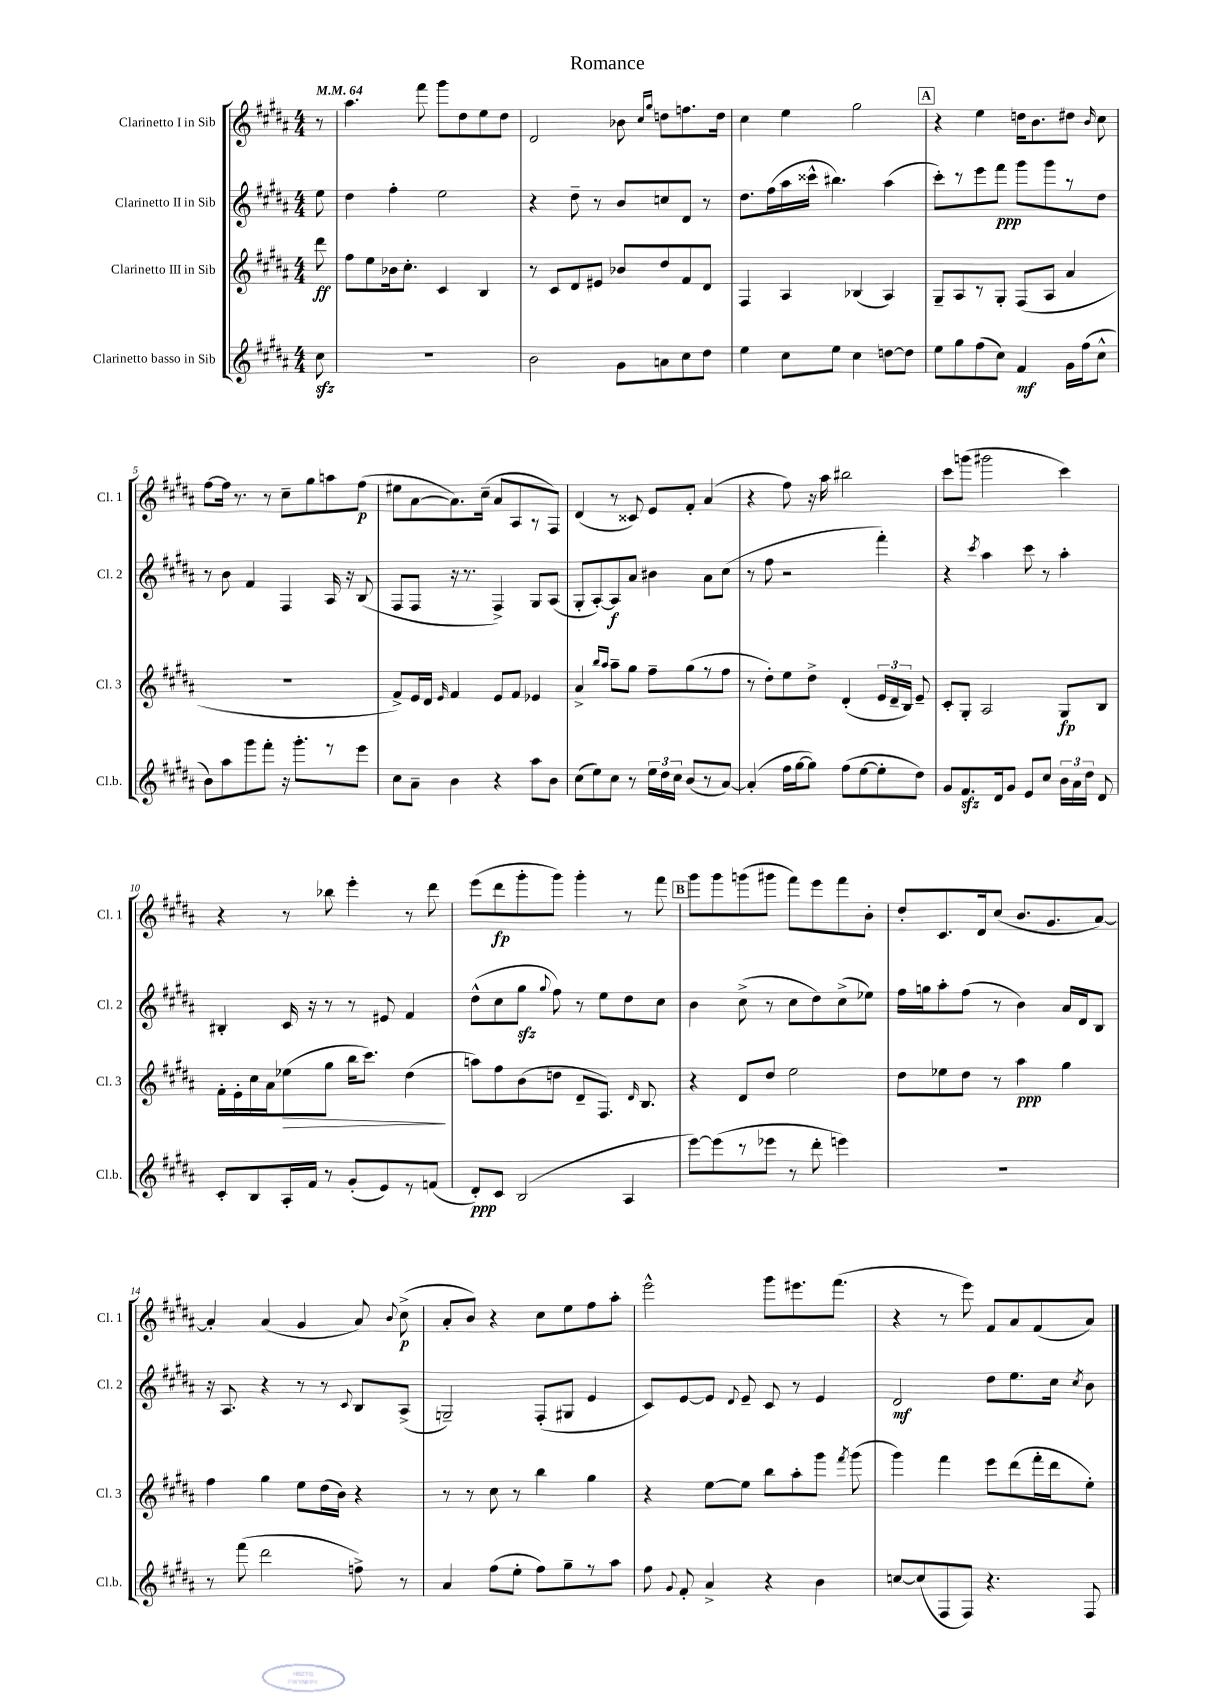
\header { title = "Romance" }
<<
\new StaffGroup <<
\new Staff = "s0" \with { instrumentName = "Clarinetto I in Sib" shortInstrumentName = "Cl. 1" } {
    \clef treble \key b \major \numericTimeSignature \time 4/4 \partial 8 \tempo 4 = 64
    \autoBeamOff r8 |
    ais''4. fis'''8 gis'''8[ dis''8 e''8 dis''8] |
    dis'2 bes'8 \grace { cis''16[ gis''16] } d''8[ f''8. d''16] |
    cis''4 e''4 gis''2 |
    \mark \markup { \box "A" } r4 e''4 d''16[ b'8. dis''8] \grace { b'16 } cis''8 |
    fis''8[~ fis''16] r8. r8 cis''8[-- gis''8 a''8 fis''8]\p( |
    eis''8[ ais'8~ ais'8.) cis''16]--( ais'8[ ais8 r8 fis8]) |
    dis'4( r8 cisis'8) e'8[ fis'8]-. ais'4( |
    r4 fis''8) r16 ais''16 bis''2 |
    cis'''8[ g'''8]( gis'''2 cis'''4) |
    r4 r8 bes''8 e'''4-. r8 dis'''8 |
    e'''8[( dis'''8\fp gis'''8-. gis'''8]) gis'''4-. r8 fis'''8 |
    \mark \markup { \box "B" } gis'''8[ gis'''8 g'''8( gis'''8] fis'''8[) e'''8 fis'''8 b'8]-. |
    dis''8[-. cis'8. dis'16 cis''8]( b'8.[ gis'8. ais'8]~) |
    ais'4-. ais'4( gis'4 ais'8) \appoggiatura { b'8 } cis''8->\p( |
    ais'8[-. b'8]) r4 cis''8[ e''8 fis''8 ais''8]-. |
    e'''2-^ gis'''8[ eis'''8. fis'''8.]( |
    r4 r8 e'''8) fis'8[ ais'8 fis'8( ais'8]) \bar "|." |
}
\new Staff = "s1" \with { instrumentName = "Clarinetto II in Sib" shortInstrumentName = "Cl. 2" } {
    \clef treble \key b \major \numericTimeSignature \time 4/4 \partial 8
    \autoBeamOff e''8 |
    dis''4 fis''4-. e''2 |
    r4 dis''8-- r8 b'8[ c''8 dis'8] r8 |
    dis''8.[ fis''16( ais''16 cisis'''16]-^ bis''4.) ais''4( |
    \mark \markup { \box "A" } cis'''8[-.) r8 e'''8 fis'''8]\ppp gis'''8[ gis'''8 r8 dis''8] |
    r8 b'8 fis'4 fis4 ais16 r16 b8( |
    fis8[ fis8] r16 r8. fis4->) gis8[ ais8]( |
    gis8[-. ais8~-.) ais8\f ais'8] bis'4 ais'8[ cis''8]( |
    r8 fis''8 r2 fis'''4-.) |
    r4 \acciaccatura { cis'''8 } ais''4 cis'''8 r8 ais''4-. |
    bis4-. cis'16 r16 r8 r8 eis'8 fis'4 |
    dis''8[-^( cis''8 gis''8]\sfz \appoggiatura { gis''8 } fis''8) r8 e''8[ dis''8 cis''8] |
    \mark \markup { \box "B" } b'4 cis''8->( r8 cis''8[ dis''8) cis''8->( ees''8]) |
    fis''16[ g''16 ais''8-. fis''8]( r8 b'4) ais'16[ dis'16 b8] |
    r16 ais8. r4 r8 r8 \appoggiatura { cis'8 } b8[ ais8]->( |
    g2--) fis8[-.( gis8] e'4 |
    cis'8[) e'8~ e'8] \appoggiatura { dis'8 } e'8-- cis'8 r8 e'4 |
    dis'2\mf dis''8[ e''8. cis''16] \acciaccatura { cis''8 } b'8 \bar "|." |
}
\new Staff = "s2" \with { instrumentName = "Clarinetto III in Sib" shortInstrumentName = "Cl. 3" } {
    \clef treble \key b \major \numericTimeSignature \time 4/4 \partial 8
    \autoBeamOff dis'''8\ff |
    fis''8[ e''8 bes'16 cis''8.]-. cis'4 b4 |
    r8 cis'8[ dis'8 eis'8] bes'8[ dis''8 fis'8 dis'8] |
    fis4 ais4 bes4( ais4) |
    \mark \markup { \box "A" } gis8[-- ais8 r8 gis8]-. fis8[( ais8] ais'4 |
    R1 |
    fis'8[->) e'16 dis'16] \grace { e'16 } fis'4 e'8[ fis'8] ees'4 |
    ais'4-> \grace { b''16[ ais''16] } ais''8[-- gis''8] fis''8[-- gis''8( r8 fis''8] |
    r8 dis''8[-.) e''8 dis''8]-> dis'4-.( \tuplet 3/2 { e'16[ dis'16-- b16]) } e'8-- |
    cis'8[-. gis8]-. ais2 gis8[\fp b8] |
    fis'16[-. e'16-. cis''16 ais'16 ees''8\>( gis''8] b''16[ cis'''8.]) dis''4\!( |
    a''8[) fis''8 b'8( d''8] dis'8[-- fis8.]) \grace { dis'16 } b8. |
    \mark \markup { \box "B" } r4 dis'8[ dis''8] e''2 |
    dis''8[ ees''8 dis''8] r8 ais''4\ppp gis''4 |
    fis''4 gis''4 e''8[ dis''16( b'16]) r4 |
    r8 r8 cis''8 r8 b''4 gis''4 |
    r4 e''8[~ e''8] b''8[ ais''8-. gis'''8] \acciaccatura { fis'''8 } gis'''8( |
    gis'''4) fis'''4 e'''8[ dis'''8( fis'''16-. dis'''16 e''8]-.) \bar "|." |
}
\new Staff = "s3" \with { instrumentName = "Clarinetto basso in Sib" shortInstrumentName = "Cl.b." } {
    \clef treble \key b \major \numericTimeSignature \time 4/4 \partial 8
    \autoBeamOff cis''8\sfz |
    R1 |
    b'2 gis'8[ a'8 cis''8 dis''8] |
    e''4 cis''8[ e''8] cis''4 d''8[~ d''8] |
    \mark \markup { \box "A" } e''8[ gis''8 fis''8( cis''8]) fis'4\mf gis'16[ fis''16( cis''8]-^ |
    b'8[) ais''8 gis'''8 fis'''8]-. r16 gis'''8.[-. r8 e'''8] |
    cis''8[ ais'8]-- b'4 r4 ais''8[ b'8] |
    cis''8[( e''8) cis''8] r8 \tuplet 3/2 { e''16[ dis''16 cis''16] } b'8[( r8 ais'8]~) |
    ais'4-.( fis''16[ gis''16~ gis''8]) fis''8[( e''8~ e''8-. dis''8]) |
    gis'8[ fis'8.\sfz dis'16 gis'8] e'8[ cis''8] \tuplet 3/2 { b'16[ ais'16 dis''16] } dis'8 |
    cis'8[-. b8 ais16-. fis'16] r8 gis'8[-.( e'8) r8 f'8]( |
    dis'8[-.\ppp) cis'8] b2( ais4 |
    \mark \markup { \box "B" } e'''8[~) e'''8( r8 ees'''8] r8 dis'''8-. e'''4) |
    R1 |
    r8 fis'''8( dis'''2 f''8->) r8 |
    ais'4 fis''8[( e''8]-. fis''8[) gis''8-- r8 ais''8] |
    fis''8 \appoggiatura { gis'8 } fis'8-. ais'4-> r4 b'4 |
    c''8[~ c''8( fis8 fis8]) r4. fis8 \bar "|." |
}
>>
>>
